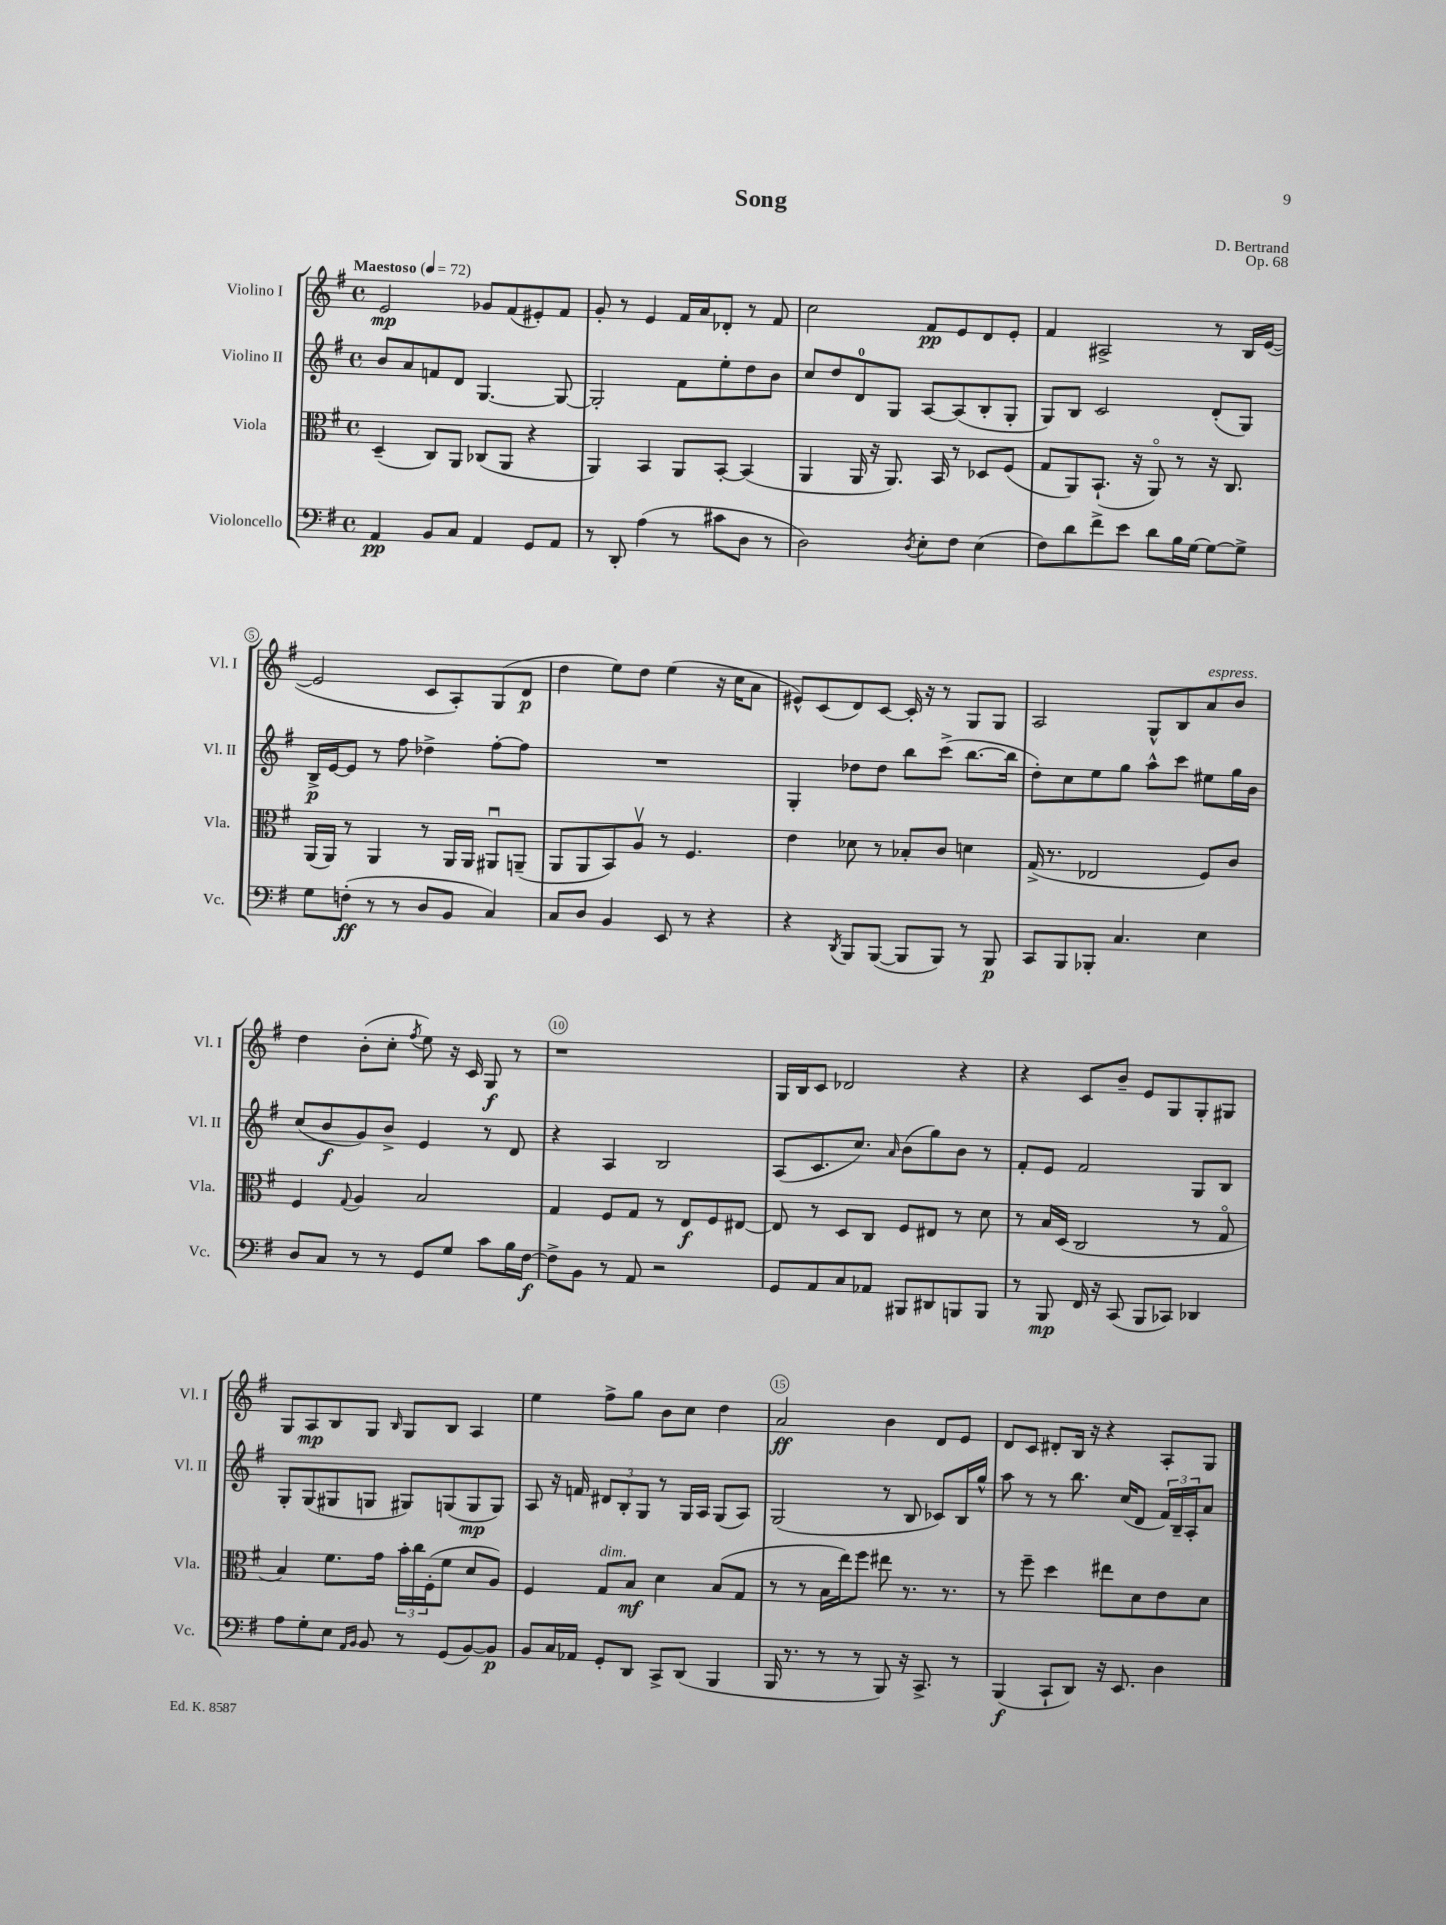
\header { title = "Song" composer = "D. Bertrand" opus = "Op. 68" }
<<
\new StaffGroup <<
\new Staff = "s0" \with { instrumentName = "Violino I" shortInstrumentName = "Vl. I" } {
    \clef treble \key g \major \defaultTimeSignature \time 4/4 \tempo "Maestoso" 4 = 72
    e'2\mp ges'8 fis'8( eis'8-.) fis'8 |
    g'8-. r8 e'4 fis'16 a'16 des'8-. r8 fis'8 |
    c''2 fis'8\pp e'8 d'8 e'8-. |
    fis'4 ais2-> r8 b16 e'16~( |
    e'2 c'8 a8-.) g8( d'8\p |
    d''4 e''8) d''8 e''4( r16 c''16 a'8 |
    eis'8-^) c'8( d'8) c'8~ c'16-. r16 r8 g8 g8 |
    a2 g8-^ b8 a'8^\markup { \italic "espress." } b'8 |
    d''4 b'8-.( c''8-. \acciaccatura { fis''8 } e''8) r16 c'16 g8\f r8 |
    r1 |
    g16 b16 c'8 des'2 r4 |
    r4 c'8 b'8-- e'8 g8 g8-. gis8 |
    g8 a8\mp b8 g8 \grace { b16 } g8 b8 a4 |
    e''4 fis''8-> g''8 b'8 c''8 d''4 |
    a'2\ff b'4 d'8 e'8 |
    d'8 c'8 dis'8-. b16 r16 r4 a8-. g8 \bar "|." |
}
\new Staff = "s1" \with { instrumentName = "Violino II" shortInstrumentName = "Vl. II" } {
    \clef treble \key g \major \defaultTimeSignature \time 4/4
    b'8 a'8 f'8 d'8 g4.~ g8~ |
    g2-. fis'8 e''8-. d''8 b'8 |
    c''8 d''8 d'8-0 g8 a8~ a8( b8-. g8-. |
    g8) b8 c'2 d'8-.( g8) |
    b16->\p e'16~ e'8 r8 fis''8 des''4-> fis''8~-. fis''8 |
    R1 |
    g4-. des''8 des''8 b''8 c'''8->( b''8.~ b''16 |
    d''8-.) c''8 e''8 g''8 a''8-^ c'''8 eis''8 g''16 b'16 |
    c''8( b'8\f g'8) b'8-> e'4 r8 d'8 |
    r4 a4 b2 |
    a8( c'8. c''8.) \grace { a'16 } b'8( g''8) b'8 r8 |
    fis'8-. e'8 fis'2 g8 b8 |
    g8-. g8( gis8 g8 gis8) g8( g8\mp g8) |
    a8 r16 f'16 \tuplet 3/2 { dis'8 b8-. g8 } r8 g16 a16 g8( a8) |
    g2( r8 b8 ces'8) b16 g''16-^ |
    a''8 r8 r8 b''8. c''16( d'8 \tuplet 3/2 { fis'16) b16-- a16-. } a'8 \bar "|." |
}
\new Staff = "s2" \with { instrumentName = "Viola" shortInstrumentName = "Vla." } {
    \clef alto \key g \major \defaultTimeSignature \time 4/4
    d4--( c8) a,8 ces8( a,8 r4 |
    a,4) b,4 a,8 b,8~-. b,4( |
    a,4 a,16 r16 a,8.) b,16 r8 des8 fis8( |
    g8 a,8) b,8.-!( r16 a,8\flageolet) r8 r16 c8. |
    a,16( a,16) r8 a,4 r8 a,16 a,16 ais,8\downbow a,8--( |
    a,8 a,8 b,8) a8\upbow r8 fis4. |
    e'4 des'8 r8 bes8-. c'8 d'4 |
    g16->( r8. ees2 fis8) c'8 |
    fis4 \appoggiatura { g8 } a4 b2 |
    g4 fis8 g8 r8 e8\f fis8 eis8~ |
    eis8 r8 d8 c8 fis8 eis8 r8 d'8 |
    r8 b16 d16( c2 r8 g8\flageolet |
    b4) fis'8. g'16 \tuplet 3/2 { b'16-. c''16 fis16-.( } fis'8 d'8 a8) |
    fis4 g8^\markup { \italic "dim." } b8\mf d'4 b8( g8 |
    r8 r8 b16 e''16) fis''8 eis''8 r8. r8. |
    r8 fis''8-- d''4 eis''8 d'8 e'8 d'8 \bar "|." |
}
\new Staff = "s3" \with { instrumentName = "Violoncello" shortInstrumentName = "Vc." } {
    \clef bass \key g \major \defaultTimeSignature \time 4/4
    a,4\pp b,8 c8 a,4 g,8 a,8 |
    r8 d,8-. a4( r8 cis'8 d8 r8 |
    d2) \acciaccatura { d8 } e8-. fis8 e4( |
    fis8) d'8 fis'8-> e'8 d'8 b16 g16~ g8~ g8-> |
    g8 f8-.\ff( r8 r8 d8 b,8 c4) |
    c8 d8 b,4 e,8 r8 r4 |
    r4 \acciaccatura { d,8 } b,,8 b,,8~( b,,8 b,,8) r8 b,,8\p |
    c,8 b,,8 bes,,8-. c4. e4 |
    d8 c8 r8 r8 g,8 g8 c'8 b16 fis16~\f |
    fis8-> b,8 r8 a,8 r2 |
    g,8 a,8 c8 aes,8 bis,,8 dis,8 b,,8 b,,8 |
    r8 b,,8\mp fis,16 r16 c,8( b,,8 ces,8) des,4 |
    a8 g8-. e8 \grace { a,16 b,16 } b,8 r8 g,8( b,8~) b,8\p |
    b,8 c16 aes,16 g,8-. d,8 c,8-> d,8( b,,4 |
    b,,16 r8. r8 r8 b,,8) r16 c,8.-> r8 |
    b,,4\f( c,8-! d,8) r16 e,8. d4 \bar "|." |
}
>>
>>
\layout { \context { \Score \override BarNumber.break-visibility = ##(#f #t #t) barNumberVisibility = #(every-nth-bar-number-visible 5) \override BarNumber.stencil = #(make-stencil-circler 0.1 0.3 ly:text-interface::print) } }
